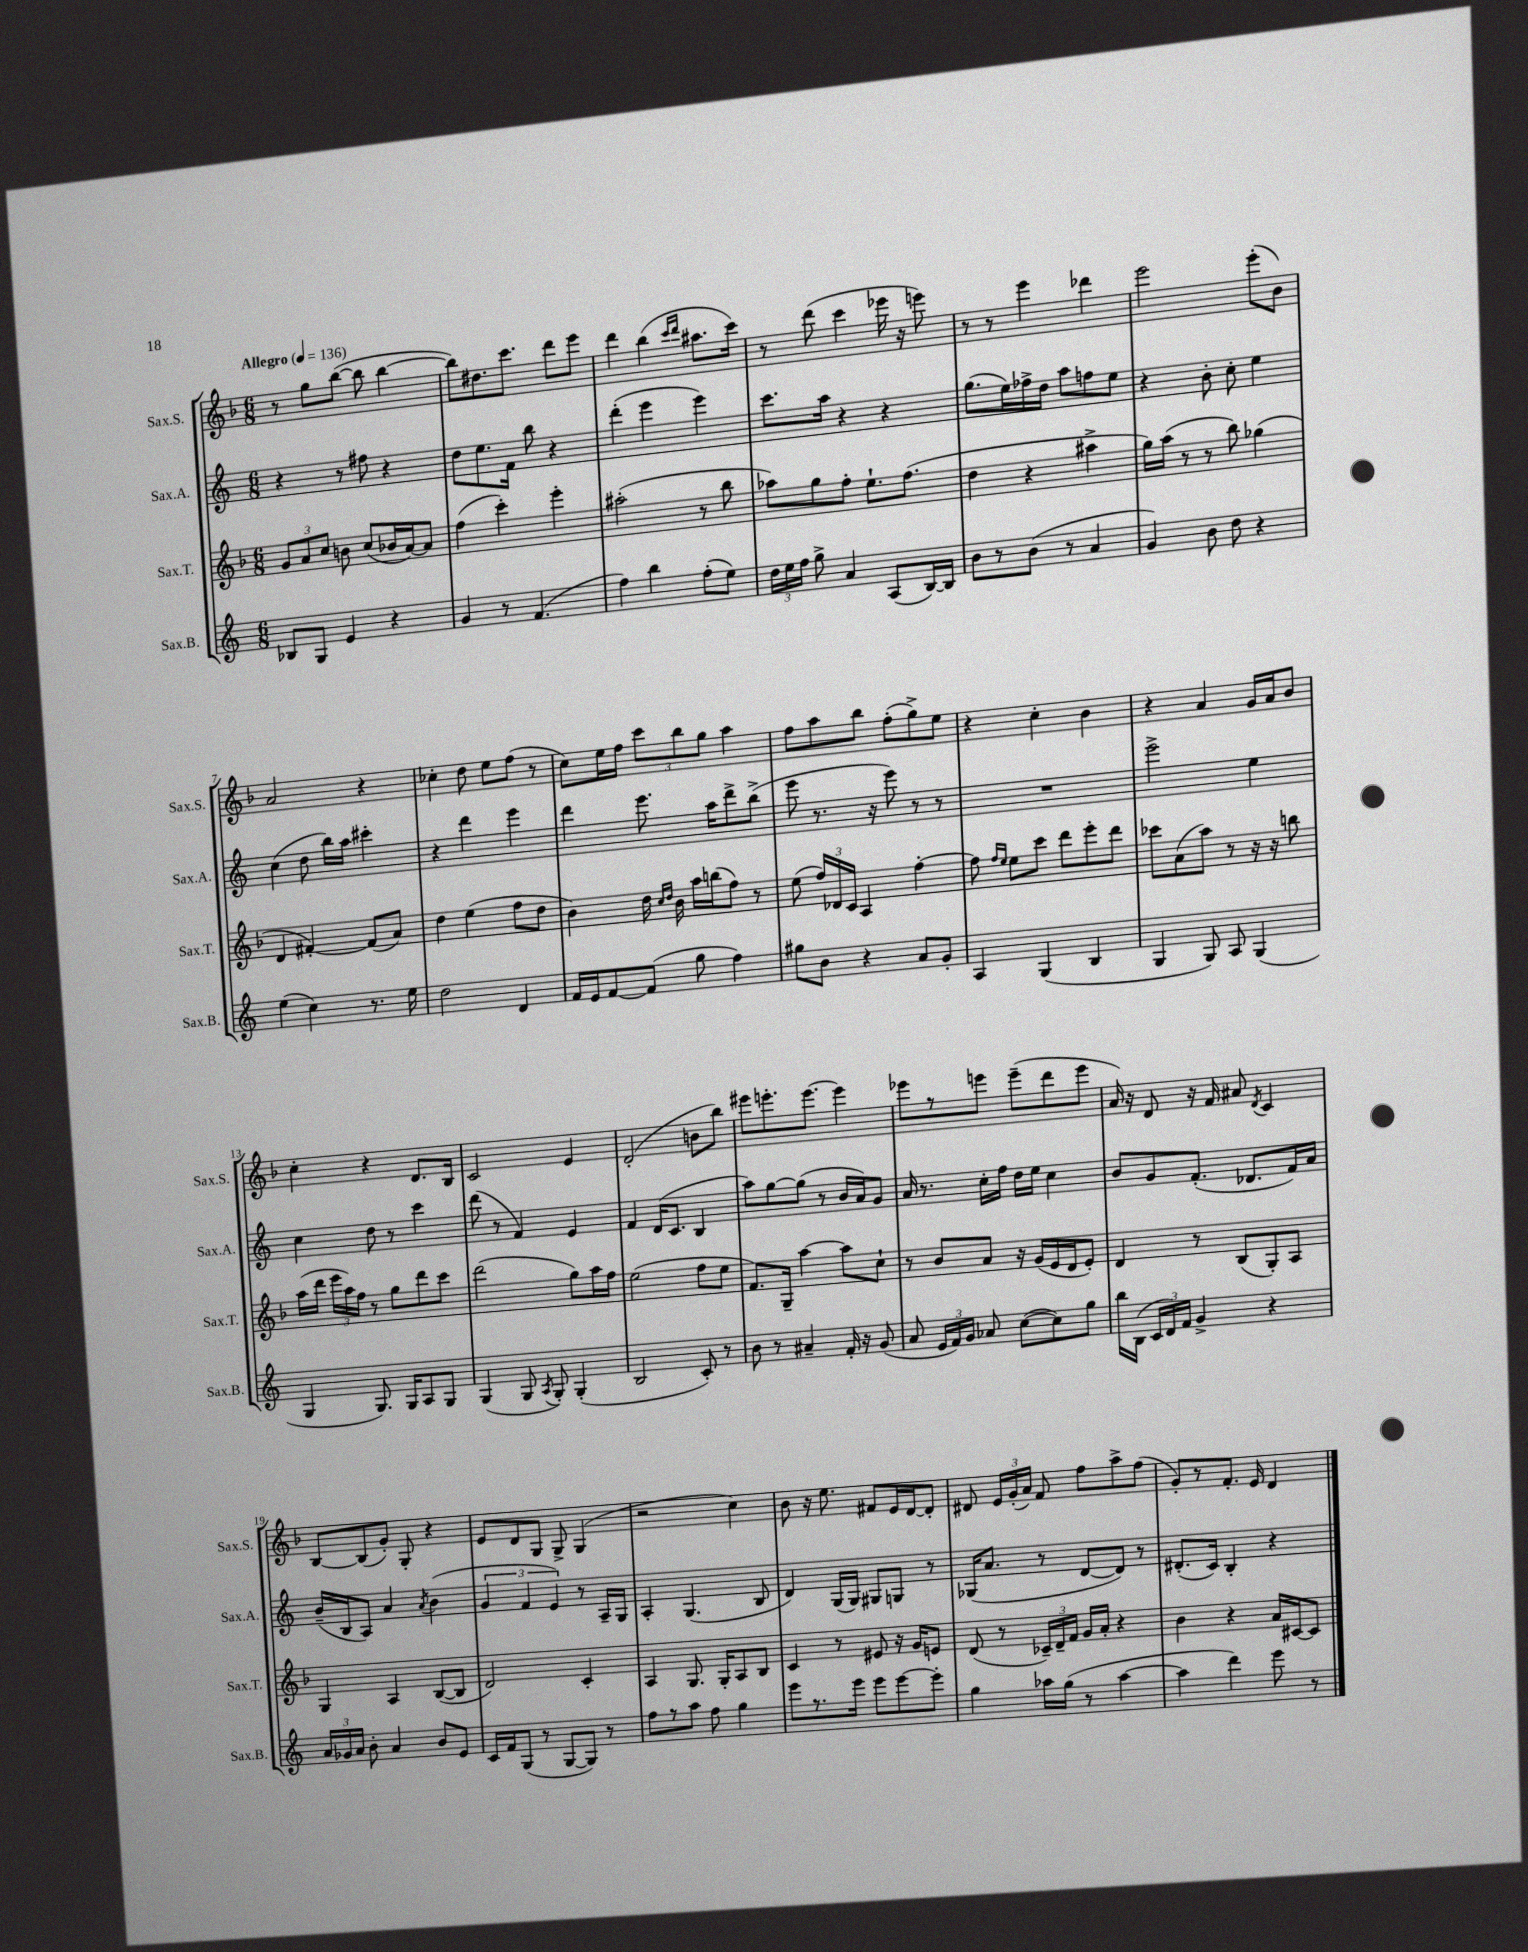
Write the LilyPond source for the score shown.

<<
\new StaffGroup <<
\new Staff = "s0" \with { instrumentName = "Sax.S." shortInstrumentName = "Sax.S." } {
    \clef treble \key f \major \numericTimeSignature \time 6/8 \tempo "Allegro" 4 = 136
    \autoBeamOff r8 g''8[ bes''8]~( bes''8 bes''4~ |
    bes''8[) dis''8. c'''8.] d'''8[ e'''8] |
    d'''4 bes''4( \grace { c'''16[ d'''16] } ais''8.[ c'''16]) |
    r8 d'''8( c'''4 ees'''16 r16 e'''8) |
    r8 r8 e'''4 des'''4 |
    e'''2 e'''8[-.( bes'8]) |
    a'2 r4 |
    ces''4-. d''8 e''8[ f''8]( r8 |
    c''8[) e''16 f''16] \tuplet 3/2 { c'''8[ bes''8 g''8] } a''4 |
    f''8[ a''8 bes''8] f''8[-.( g''8->) e''8] |
    r4 c''4-. bes'4 |
    r4 a'4 g'16[ a'16 bes'8] |
    c''4-. r4 d'8.[ bes16] |
    c'2 e'4 |
    d'2-.( b'8[ bes''8]) |
    eis'''8[ e'''8.-. e'''8.]~ e'''4 |
    ees'''8[ r8 e'''8] e'''8[--( d'''8 e'''8] |
    a'16) r16 d'8 r16 f'16 ais'8 \acciaccatura { d'8 } c'4 |
    bes8[~ bes8( g'8]-.) g8-. r4 |
    e'8[ d'8 g8] g8-> g4( |
    r2 c''4) |
    bes'8 r16 e''8. fis'8[ e'16 d'16~ d'8]-. |
    dis'8 \tuplet 3/2 { e'16[ g'16-.( a'16]) } f'8 f''8[ a''8-> f''8]( |
    g'8[-.) r8 f'8.]-. e'16 d'4 \bar "|." |
}
\new Staff = "s1" \with { instrumentName = "Sax.A." shortInstrumentName = "Sax.A." } {
    \clef treble \key c \major \numericTimeSignature \time 6/8
    \autoBeamOff r4 r8 fis''8 r4 |
    d''8[ e''8. f'16] b''8 r4 |
    d'''4-.( e'''4 e'''4) |
    c'''8.[ a''16] r4 r4 |
    g''8.[( e''16) fes''16-> d''16] a''8[ f''8 e''8] |
    r4 b'8-. c''8-. e''4 |
    c''4( d''8 b''16[) a''16] cis'''4-. |
    r4 d'''4 e'''4 |
    d'''4 e'''8. a''16[ d'''8-> b''8]->( |
    e'''8 r8. r16 e'''8) r8 r8 |
    R2. |
    e'''2-> e''4 |
    c''4 d''8 r8 c'''4 |
    d'''8( r8 f'4) e'4 |
    f'4 d'16[( c'8.] b4 |
    a''8[) g''8~ g''8]( r8 b'16[ a'16) g'8] |
    a'16 r8. c''16[-. f''16] d''16[ e''16] c''4 |
    b'8[ g'8 f'8.]-.( des'8.[ f'16) a'16] |
    b'16[--( b16 a8]) a'4 \acciaccatura { a'8 } b'4( |
    \tuplet 3/2 { g'4 f'4 e'4) } r8 a16[-- g16] |
    a4-. g4.( b8 |
    d'4) g16[( g16]) gis8[ g8] r8 |
    ges16[( a'8.] r8 d'8[~ d'8]) r8 |
    dis'8.[-.( c'16]) b4-. r4 \bar "|." |
}
\new Staff = "s2" \with { instrumentName = "Sax.T." shortInstrumentName = "Sax.T." } {
    \clef treble \key f \major \numericTimeSignature \time 6/8
    \autoBeamOff \tuplet 3/2 { g'8[ a'8 c''8] } b'8 c''8[( bes'16 a'16~) a'8] |
    f''4( c'''4-.) e'''4-. |
    ais''2-.( r8 bes''8 |
    aes''8[) g''8 f''8]-. e''8.[-! f''8.]( |
    d''4 r4 ais''4-> |
    g''16[) a''16]( r8 r8 bes''8) ges''4( |
    d'4 fis'4~-.) fis'8[( a'8]) |
    d''4 e''4( f''8[ d''8] |
    bes'4) d''16 \grace { c''16[ d''16] } bes'16 a''16[ b''16( f''8]) r8 |
    e''8( \tuplet 3/2 { f''16[) des'16 c'16] } a4 f''4~-. |
    f''8 \grace { f''16[ e''16] } e''8[ c'''8] d'''8[ e'''8-. d'''8] |
    ces'''8[ a'8( a''8]) r8 r16 r16 b''8 |
    a''16[( d'''16] \tuplet 3/2 { e'''16[ a''16) f''16] } r8 g''8[ d'''8 c'''8] |
    d'''2( g''8[) a''16 f''16] |
    e''2( f''8[ e''8] |
    f'8.[) g16]-- a''4~ a''8[ c''8]-! |
    r8 bes'8[ a'8] r16 g'16[( e'16 d'16 e'8]-.) |
    d'4 r8 bes8[( g8-.) a8] |
    g4 a4 bes8[~( bes8] |
    d'2) c'4-. |
    a4 g8. g16[-. a8 bes8] |
    c'4 r8 eis'8 r16 g'16[ e'8] |
    d'8( r8 \tuplet 3/2 { ces'16[--) d'16-- f'16] } g'16[ a'16]-. r4 |
    bes'4 r4 a'16[ cis'16~ cis'8] \bar "|." |
}
\new Staff = "s3" \with { instrumentName = "Sax.B." shortInstrumentName = "Sax.B." } {
    \clef treble \key c \major \numericTimeSignature \time 6/8
    \autoBeamOff bes8[ g8] e'4 r4 |
    g'4 r8 f'4.( |
    f''4) b''4 f''8[-.( e''8]) |
    \tuplet 3/2 { d''16[ e''16 f''16] } g''8-> a'4 a8[( b16~) b16] |
    b'8[ r8 b'8]( r8 a'4 |
    g'4) b'8 d''8 r4 |
    e''4( c''4) r8. e''16 |
    d''2 d'4 |
    f'16[ e'16 f'8~ f'8]( g''8 f''4) |
    gis''8[ b'8] r4 a'8[ g'8]-. |
    a4 g4( b4 |
    g4 g8) a8 g4( |
    g4 g8.) g16[ a8 g8] |
    g4( g8 \acciaccatura { a8 } g8-.) g4-.( |
    b2 c'8-.) r8 |
    b'8 r8 ais'4-- f'16-. r16 g'8( |
    a'8 \tuplet 3/2 { e'16[ f'16) g'16] } aes'8 c''8[~( c''8) g''8] |
    b''16[ b16]( \tuplet 3/2 { c'16[ d'16) f'16] } g'4-> r4 |
    \tuplet 3/2 { a'16[ ges'16 a'16] } b'8-. a'4 b'8[ e'8] |
    c'16[ f'16 g8]( r8 g8[~ g8]) r8 |
    f''8[ r8 a''8] f''8 g''4 |
    e'''8[ r8. e'''16] e'''8[ e'''8~ e'''8]-. |
    g''4 aes''16[ g''16]( r8 aes''4~ |
    aes''4 d'''4) e'''8 r8 \bar "|." |
}
>>
>>
